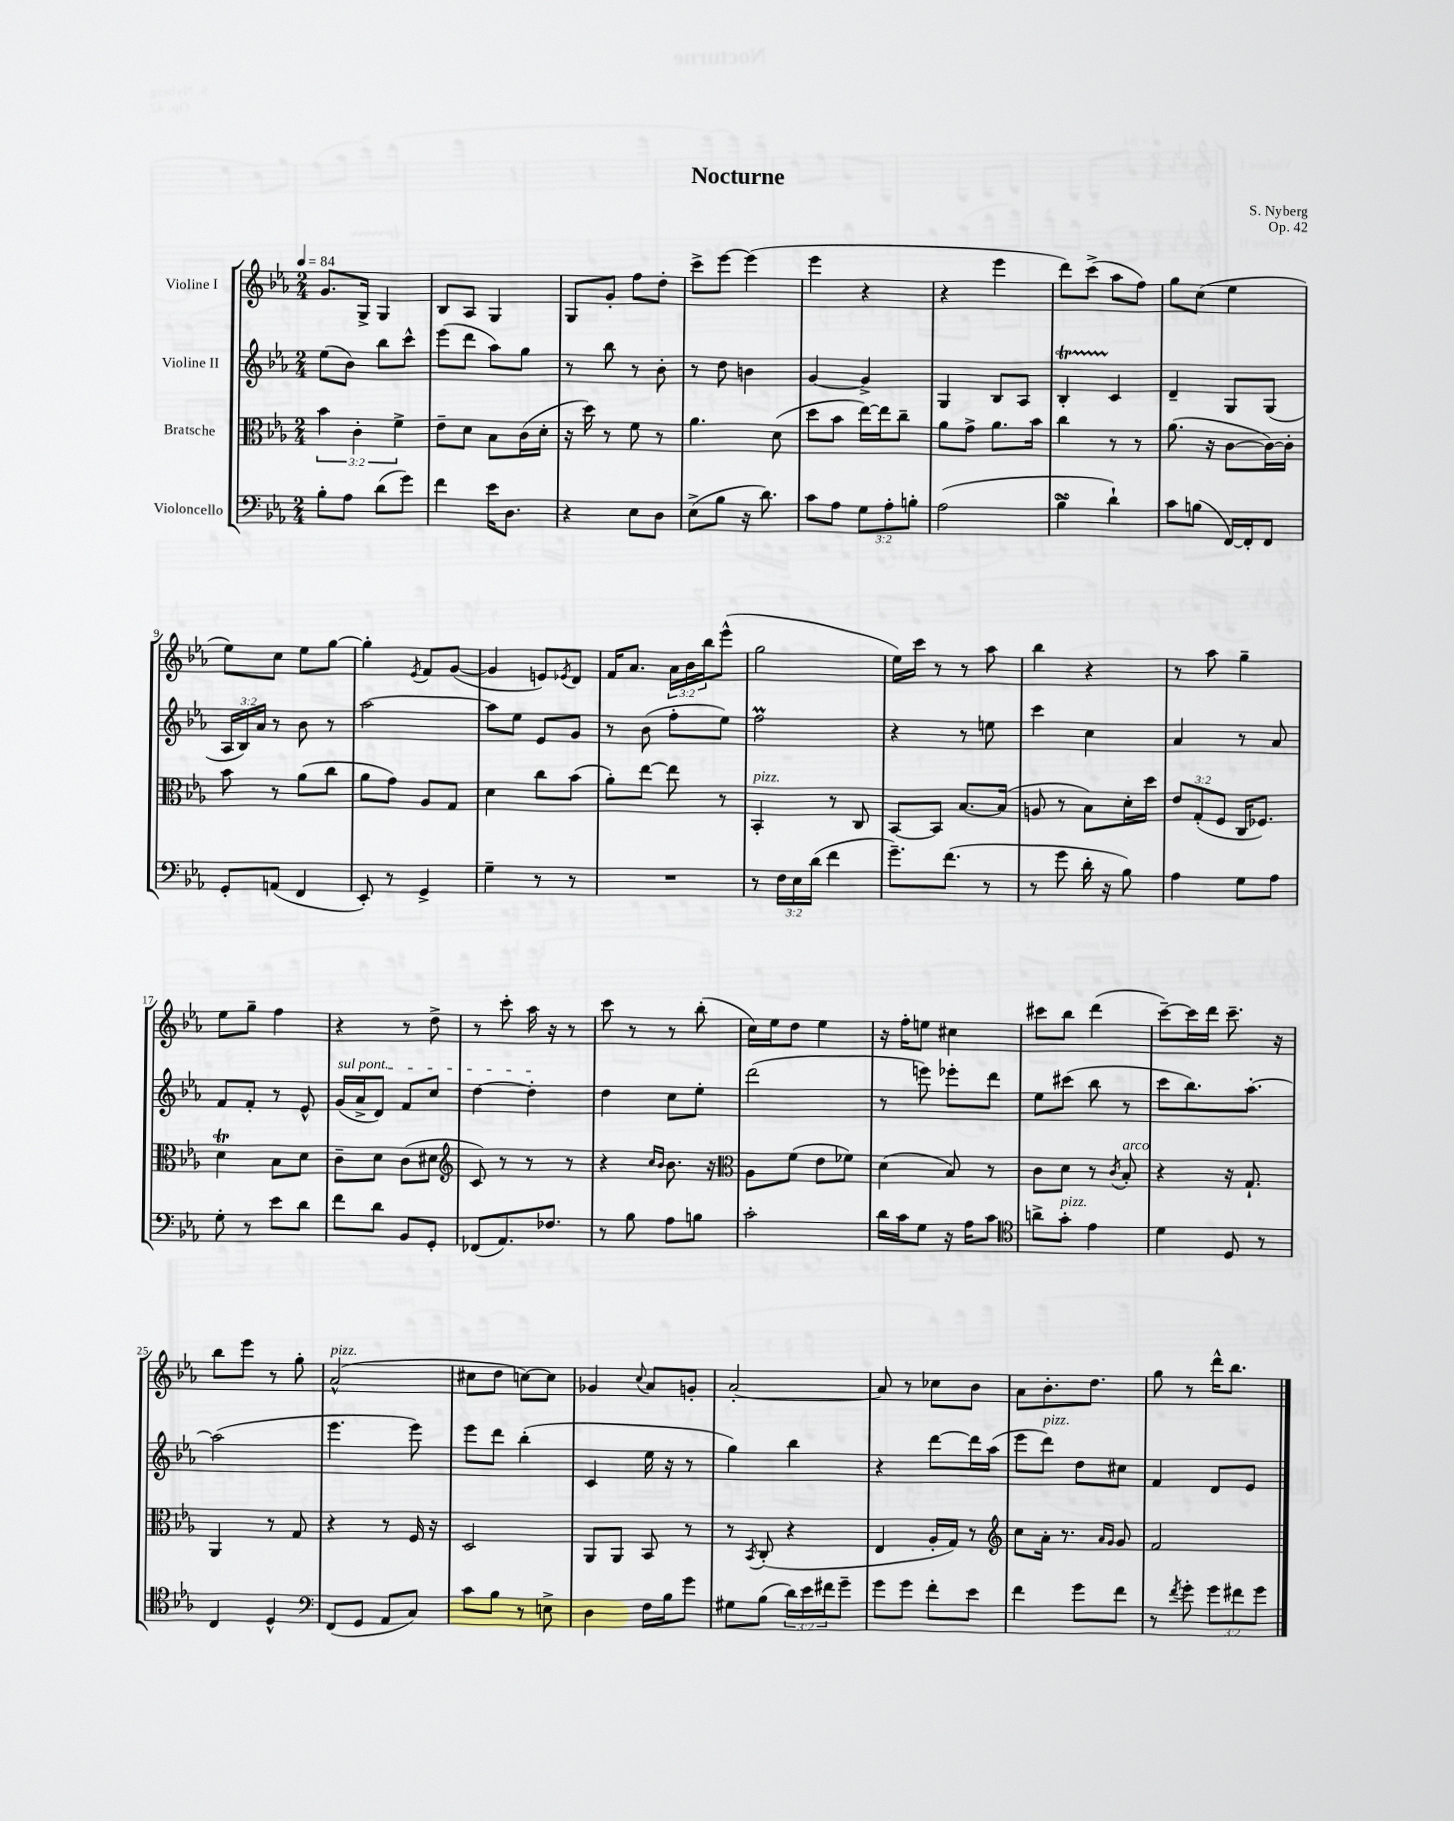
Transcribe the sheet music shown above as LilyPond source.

\header { title = "Nocturne" composer = "S. Nyberg" opus = "Op. 42" }
<<
\new StaffGroup <<
\new Staff = "s0" \with { instrumentName = "Violine I" } {
    \clef treble \key ees \major \numericTimeSignature \time 2/4 \override Staff.TupletNumber.text = #tuplet-number::calc-fraction-text \tempo 4 = 84
    g'8. g16-> g4 |
    bes8 aes8 g4 |
    g8 g'8-. f''8 d''8-. |
    c'''8-> ees'''8~ ees'''4( |
    ees'''4 r4 |
    r4 ees'''4 |
    d'''8) c'''8->( aes''8 f''8) |
    g''8 c''8( ees''4 |
    ees''8) c''8 ees''8 g''8~ |
    g''4-. \acciaccatura { ees'8 } f'8 g'8~( |
    g'4 e'8) \acciaccatura { ees'8 } d'8 |
    f'16 aes'8. \tuplet 3/2 { aes'16 bes'16 bes''16 } ees'''8-^( |
    g''2 |
    ees''16) c'''16 r8 r8 aes''8 |
    bes''4 r4 |
    r8 aes''8 g''4-- |
    ees''8 g''8-- f''4 |
    r4 r8 d''8-> |
    r8 c'''8-. aes''16 r16 r8 |
    c'''8 r8 r8 bes''8-.( |
    c''16) ees''16 d''8 ees''4 |
    r16 f''16-. e''8 cis''4 |
    cis'''8 bes''8 d'''4( |
    c'''8~--) c'''16 d'''16 c'''8.-- r16 |
    bes''8 ees'''8 r8 g''8-. |
    aes'2-^^\markup { \italic "pizz." }( |
    cis''8 d''8 c''8~) c''8 |
    ges'4 \appoggiatura { c''8 } aes'8 g'8-. |
    aes'2~-. |
    aes'8 r8 ces''8 bes'8 |
    aes'8 bes'8.-. d''8. |
    g''8 r8 d'''16-^ bes''8. \bar "|." |
}
\new Staff = "s1" \with { instrumentName = "Violine II" } {
    \clef treble \key ees \major \numericTimeSignature \time 2/4 \override Staff.TupletNumber.text = #tuplet-number::calc-fraction-text
    ees''8( bes'8) bes''8 c'''8-^ |
    ees'''8( d'''8 aes''8) g''8 |
    r8 bes''8 r8 bes'8-. |
    r8 d''8 b'4 |
    g'4~ g'4-> |
    g4 bes8 aes8 |
    bes4-.\startTrillSpan c'4\stopTrillSpan |
    d'4-- g8 g8( |
    \tuplet 3/2 { aes16 bes16) aes'16 } r8 bes'8 r8 |
    aes''2~ |
    aes''8 ees''8 ees'8 g'8 |
    r8 bes'8( f''8-. ees''8) |
    f''2\prall |
    r4 r8 e''8 |
    c'''4 c''4 |
    aes'4 r8 aes'8 |
    f'8 f'8-. r8 ees'8-^ |
    \once \override TextSpanner.bound-details.left.text = \markup { \italic "sul pont." } g'16\startTextSpan( aes'16-> d'8) f'8 c''8 |
    d''4~ d''4-.\stopTextSpan |
    d''4 c''8 ees''8-. |
    d'''2( |
    r8 e'''8) ees'''8-. d'''8 |
    ees''8 cis'''8( bes''8 r8 |
    c'''8 bes''8.) aes''8.~-. |
    aes''2( |
    ees'''4. ees'''8) |
    ees'''8 d'''8 bes''4-.( |
    c'4 ees''16 r16 r8 |
    g''4) bes''4 |
    r4 d'''8~ d'''16 aes''16( |
    ees'''8 d'''8^\markup { \italic "pizz." }) d''8 cis''8 |
    f'4 d'8 ees'8 \bar "|." |
}
\new Staff = "s2" \with { instrumentName = "Bratsche" } {
    \clef alto \key ees \major \numericTimeSignature \time 2/4 \override Staff.TupletNumber.text = #tuplet-number::calc-fraction-text
    \tuplet 3/2 { bes'4 c'4-. f'4-> } |
    ees'8-- d'8 bes8 c'16( d'16-. |
    r16 d''16) r8 f'8 r8 |
    aes'4. d'8( |
    d''8 bes'8 ees''16~) ees''16 c''8-- |
    aes'8 g'8-> aes'8. bes'16 |
    c''4 r8 r8 |
    aes'8.( r16 c'8~ c'16~) c'16-. |
    bes'8 r8 aes'8( c''8 |
    aes'8 g'8) aes8 g8 |
    d'4 c''8 bes'8( |
    aes'8-.) ees''8~ ees''8 r8 |
    bes,4-.^\markup { \italic "pizz." } r8 c8 |
    bes,8~ bes,8 bes8.~ bes16( |
    a8 r8 bes8) d'16-. d''16 |
    \tuplet 3/2 { ees'8 g8-.( f8 } c16 fes8.) |
    d'4\trill bes8 d'8 |
    c'8-- d'8 c'8( dis'8 |
    \clef treble c'8) r8 r8 r8 |
    r4 \grace { c''16 bes'16 } bes'8. r16 |
    \clef alto aes8 f'8( ees'8 fes'8) |
    d'4( bes8) r8 |
    c'8 d'8 r8 \acciaccatura { c'8 } bes8-.^\markup { \italic "arco" } |
    r4 r16 g8.-! |
    aes,4 r8 g8 |
    r4 r8 f16 r16 |
    d2 |
    aes,8 aes,8 bes,8 r8 |
    r8 \acciaccatura { bes,8 } c8-.( r4 |
    ees4 aes16-. g16) r8 |
    \clef treble c''8 aes'16-. r8. \grace { aes'16 g'16 } g'8 |
    f'2 \bar "|." |
}
\new Staff = "s3" \with { instrumentName = "Violoncello" } {
    \clef bass \key ees \major \numericTimeSignature \time 2/4 \override Staff.TupletNumber.text = #tuplet-number::calc-fraction-text
    bes8-. aes8 d'8( g'8) |
    f'4 ees'16 d8. |
    r4 ees8 d8 |
    ees8->( bes8 r16 d'8.) |
    c'8 aes8 \tuplet 3/2 { g8 aes8-. b8-. } |
    aes2( |
    bes4->\turn d'4-!) |
    c'8 b8( f,16~) f,16-. f,8 |
    g,8-. a,8( f,4 |
    ees,8-.) r8 g,4-> |
    g4-- r8 r8 |
    R2 |
    r8 \tuplet 3/2 { f16 ees16 d'16( } f'4 |
    g'8.--) f'8.( r8 |
    r8 g'8 d'16-. r16 bes8) |
    aes4 g8 aes8 |
    g8-. r8 ees'8 d'8 |
    f'8 d'8 bes,8 g,8-. |
    fes,8( aes,8.) fes8. |
    r8 bes8 aes8 b8 |
    c'2-. |
    d'16 c'16 g8 r16 aes16 c'8 |
    \clef tenor a'8-> g'8-.^\markup { \italic "pizz." } ees'4 |
    d'4 d8 r8 |
    c4 d4-^ |
    \clef bass f,8( g,8 aes,8 c8) |
    c'8 bes8 r8 e8-> |
    d4 f16 bes16 g'8 |
    gis8 bes8( \tuplet 3/2 { d'16) ees'16 fis'16 } g'8-- |
    g'8 g'8 f'8-. ees'8 |
    f'4 g'8 f'8 |
    r8 \acciaccatura { f'8 } g'8-. \tuplet 3/2 { g'8 fis'8 g'8 } \bar "|." |
}
>>
>>
